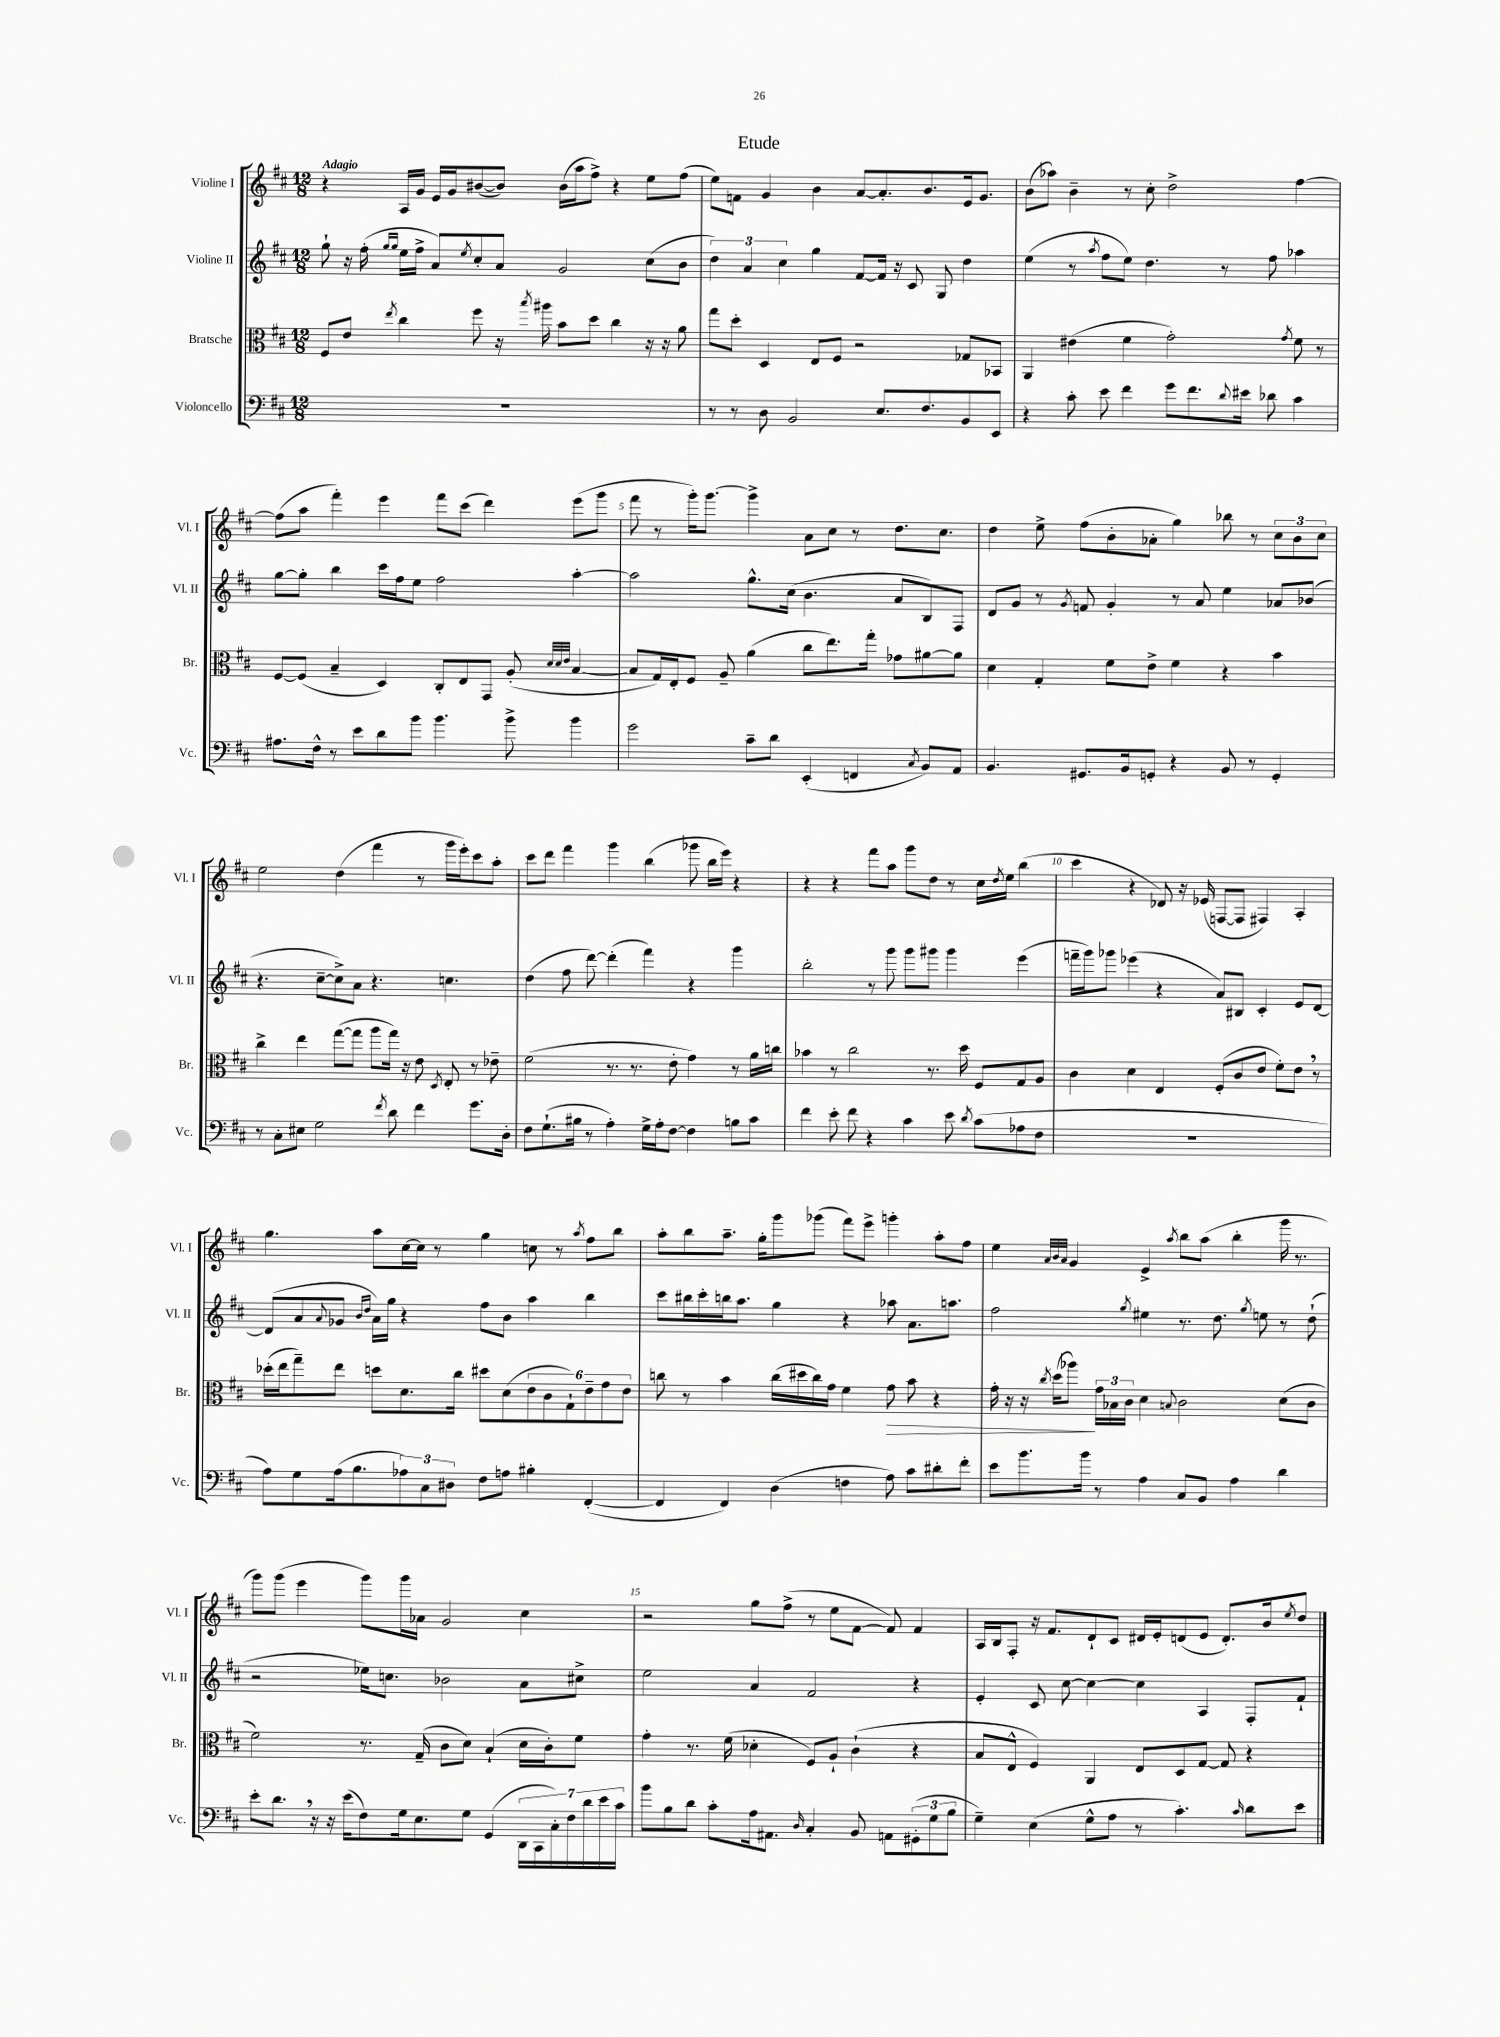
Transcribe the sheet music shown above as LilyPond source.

\header { title = "Etude" }
<<
\new StaffGroup <<
\new Staff = "s0" \with { instrumentName = "Violine I" shortInstrumentName = "Vl. I" } {
    \clef treble \key d \major \numericTimeSignature \time 12/8 \tempo "Adagio"
    r4 a16 g'16 e'16 g'16 bis'8~( bis'8) bis'16( a''16 fis''8->) r4 e''8 fis''8( |
    e''8) f'8 g'4 b'4 a'8~ a'8.-. b'8. e'16 g'8. |
    b'8( aes''8) b'4-- r8 cis''8-. d''2-> fis''4~ |
    fis''8( a''8 fis'''4-.) e'''4 fis'''8 cis'''8( d'''4) e'''8( g'''8 |
    fis'''8 r8 g'''16-.) g'''8.~ g'''4-> a'8 cis''8 r8 d''8. cis''8. |
    d''4 e''8-> fis''8( b'8-. aes'8-. g''4) bes''8 r8 \tuplet 3/2 { cis''8 b'8 cis''8 } |
    e''2 d''4( fis'''4 r8 g'''16 e'''16-.) cis'''8 a''8-. |
    cis'''8 d'''8 fis'''4 g'''4 b''4( ges'''8 b''16 e'''16) r4 |
    r4 r4 fis'''8 a''8 g'''8 d''8 r8 cis''16 \acciaccatura { d''8 } e''16 b''4( |
    cis'''4 r4 des'8) r16 ees'16( f8~ f8 fis4) a4-. |
    g''4. a''8 cis''16~ cis''16 r8 g''4 c''8 r8 \acciaccatura { a''8 } fis''8 b''8 |
    a''8-. b''8 a''8.-- g''16-. g'''8 ges'''8( fis'''8) e'''8-> g'''4-. a''8-. fis''8 |
    e''4 \grace { a'32 b'32 a'32 } g'4 e'4-> \acciaccatura { a''8 } b''8 a''8( b''4-. g'''16 r8. |
    g'''8) g'''8( e'''4 g'''8) g'''16 aes'16 g'2 cis''4 |
    r2 g''8 fis''8->( r8 e''8 fis'8~ fis'8) fis'4 |
    a16 b16 fis8-. r16 fis'8. d'8-! cis'8 dis'16 e'16-. d'8( e'8 d'8.-.) b'16 \acciaccatura { e''8 } d''8 \bar "|." |
}
\new Staff = "s1" \with { instrumentName = "Violine II" shortInstrumentName = "Vl. II" } {
    \clef treble \key d \major \numericTimeSignature \time 12/8
    g''8-! r16 fis''16-.( \grace { g''16 g''16 } e''16 fis''16-> a'8) \acciaccatura { e''8 } cis''8-. a'8 g'2 cis''8( b'8 |
    \tuplet 3/2 { d''4) a'4 cis''4 } g''4 fis'8~ fis'16 r16 cis'8 g8 d''4 |
    e''4( r8 \acciaccatura { a''8 } fis''8 e''8) d''4. r8 fis''8 aes''4 |
    g''8~ g''8-. b''4 cis'''16 fis''16 e''8 fis''2 a''4~-. |
    a''2 g''8.-^ cis''16( b'4. a'8 b8) fis8 |
    d'8 g'8 r8 \acciaccatura { g'8 } f'8 g'4-. r8 a'8 e''4 aes'8 bes'8( |
    r4. cis''8~-- cis''8->) a'8 r4. c''4. |
    d''4( fis''8 d'''8~) d'''4-.( fis'''4) r4 g'''4 |
    b''2-. r8 g'''8 g'''8 gis'''8 gis'''4 e'''4( |
    f'''16-- g'''16) ges'''8 ees'''4( r4 a'8) bis8 cis'4-. e'8 d'8~ |
    d'8( a'8 \appoggiatura { a'8 } ges'8 \grace { b'16 d''16 } a'16) g''16 r4 fis''8 b'8 a''4 b''4 |
    cis'''8 bis''16 cis'''16-. b''16 a''8. g''4 r4 aes''8 a'8. a''8. |
    fis''2 \acciaccatura { g''8 } eis''4 r8. d''8. \acciaccatura { g''8 } e''8 r8 d''8-!( |
    r2 ees''16) c''8. bes'2 a'8 cis''8-> |
    e''2 a'4 fis'2 r4 |
    e'4-. cis'8 cis''8~ cis''4~ cis''4 a4 fis8-. fis'8-! \bar "|." |
}
\new Staff = "s2" \with { instrumentName = "Bratsche" shortInstrumentName = "Br." } {
    \clef alto \key d \major \numericTimeSignature \time 12/8
    fis8 e'8 \acciaccatura { e''8 } cis''4 fis''8 r16 \acciaccatura { b''8 } ais''16 b'8 d''8 cis''4 r16 r16 a'8 |
    g''8 d''8-. d4 e8 fis8 r2 ges8 bes,8 |
    a,4 eis'4( fis'4 g'2-.) \acciaccatura { g'8 } fis'8 r8 |
    fis8~ fis8( b4-- d4) cis8-. e8 g,8 a8-.( \grace { d'32 d'32 e'32 } b4~ |
    b8 g16) e16-. fis8 a8-- a'4( cis''8 e''8.) g''16-. ges'8 ais'8~ ais'8 |
    d'4 g4-. fis'8 e'8-> fis'4 r4 b'4 |
    cis''4-> e''4 g''8~( g''8 a''8 g''16) r16 e'8 \acciaccatura { d8 } e8-. r8 ees'8-- |
    fis'2( r8. r8. e'8-. g'4) r8 a'16 c''16 |
    bes'4 r8 cis''2 r8. d''16 fis8 g8 a8 |
    cis'4 d'4 e4 fis8-.( cis'8 e'8 fis'8-.) e'8 \breathe r8 |
    des''16-.( e''16 g''8--) e''8 d''8 d'8. cis''16 dis''8 d'8( \tuplet 6/4 { e'8 cis'8 g8-!) e'8-- g'8 e'8 } |
    c''8 r8 b'4 c''16( dis''16 c''16) g'16 fis'4 g'8\> b'8 r4 |
    g'16-. r16 r16 \acciaccatura { cis''8 } d''16( aes''8\!) \tuplet 3/2 { g'16 bes16 cis'16 } d'4 \appoggiatura { b8 } cis'2 d'8( cis'8 |
    fis'2) r8. g16--( cis'8 d'8) b4-!( d'16 cis'16-.) fis'8 |
    g'4-. r8. fis'16( des'4-. fis8) a8-! cis'4-!( r4 |
    b8 e8-^ fis4) a,4 e8 d8 g8~ g8 r4 \bar "|." |
}
\new Staff = "s3" \with { instrumentName = "Violoncello" shortInstrumentName = "Vc." } {
    \clef bass \key d \major \numericTimeSignature \time 12/8
    R1. |
    r8 r8 d8 b,2 e8. fis8. b,8 e,8 |
    r4 cis'8-. e'8 fis'4 g'8 fis'8. \appoggiatura { d'8 } eis'16 des'8 cis'4 |
    ais8. fis16-^ r8 e'8 d'8 b'8 b'4. b'8-> b'4 |
    g'2 cis'8-- d'8 e,4-.( f,4 \acciaccatura { cis8 } b,8) a,8 |
    b,4. gis,8. b,16 g,8-. r4 b,8 r8 g,4-. |
    r8 cis8-. eis8 g2 \acciaccatura { fis'8 } d'8 fis'4 g'8. d16-. |
    fis8 g8.-!( bis16 r8 a4-.) g16-> a16-. fis8~ fis4 b8 cis'8 |
    fis'4 e'8-. fis'8 r4 cis'4 e'8 \acciaccatura { d'8 } cis'8( aes8 fis8 |
    R1. |
    a8) g8 a16( b8. \tuplet 3/2 { aes8) cis8 dis8 } fis8 a8 bis4-. fis,4~-.( |
    fis,4 fis,4) d4( f4 a8) cis'8 dis'8-. fis'8-. |
    e'8 b'8. b'16 r8 a4 cis8 b,8 a4 d'4 |
    e'8-. d'8. \breathe r16 r16 e'16( fis8) g16 e8. g8 g,4( \tuplet 7/4 { d,16 cis,16 cis16-.) fis16 d'16 e'16 cis'16 } |
    b'8 b8 d'8 cis'8-. a16 ais,8. \grace { d16 } cis4-. b,8 a,8 \tuplet 3/2 { gis,8-.( g8 b8 } |
    g4--) e4( g8-^ a8 r8 cis'4.-.) \grace { cis'16 } d'8 e'8 \bar "|." |
}
>>
>>
\layout { \context { \Score \override BarNumber.break-visibility = ##(#f #t #t) barNumberVisibility = #(every-nth-bar-number-visible 5) } }
